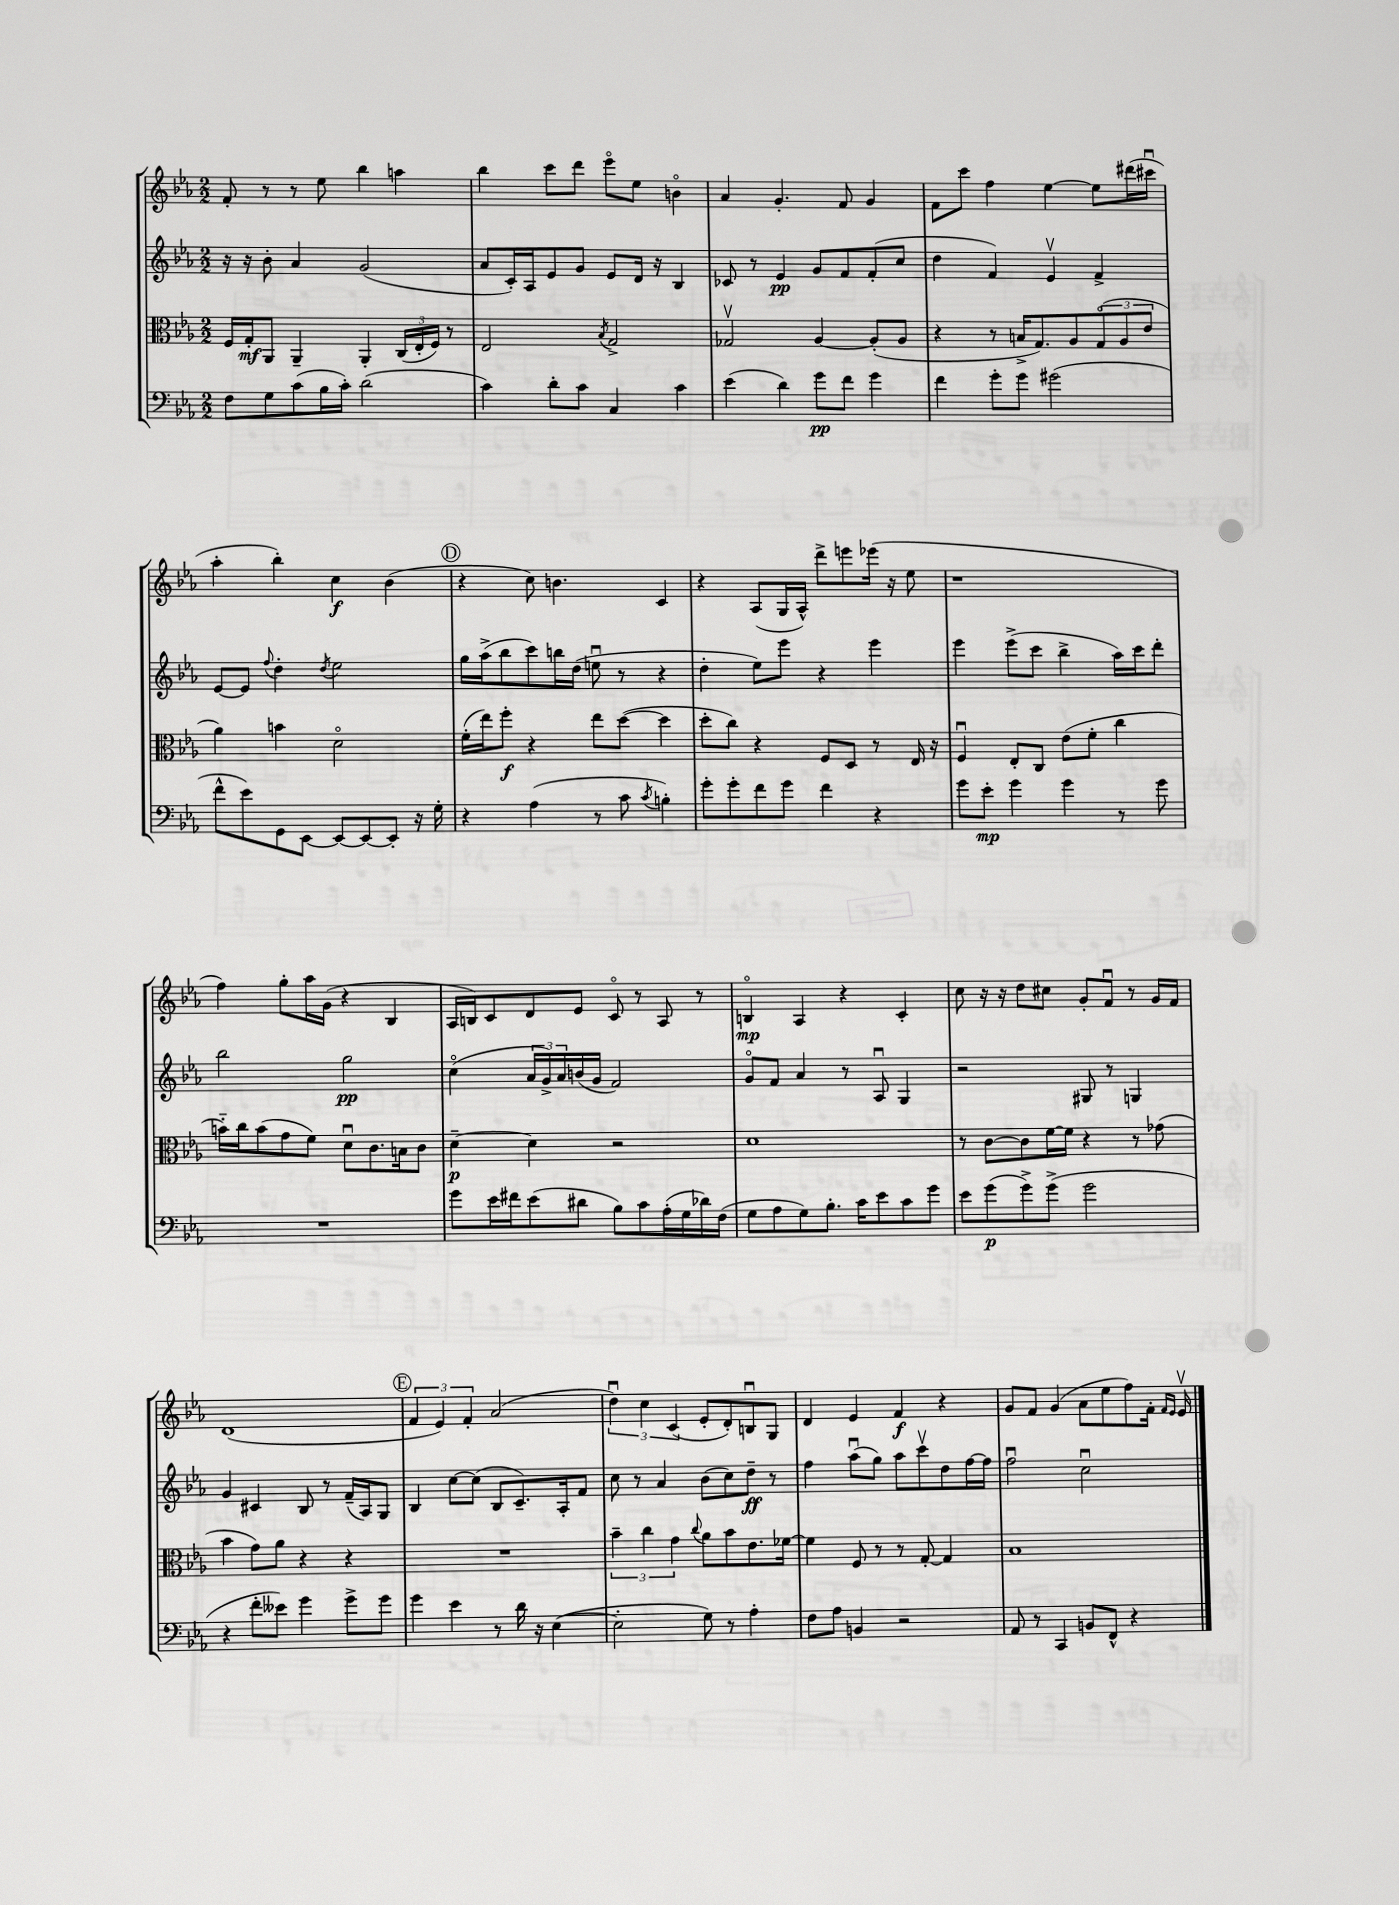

**kern	**dynam	**kern	**dynam	**kern	**dynam	**kern	**dynam
*part4	*part4	*part3	*part3	*part2	*part2	*part1	*part1
*staff4	*staff4	*staff3	*staff3	*staff2	*staff2	*staff1	*staff1
*clefF4	*	*clefC3	*	*clefG2	*	*clefG2	*
*k[b-e-a-]	*	*k[b-e-a-]	*	*k[b-e-a-]	*	*k[b-e-a-]	*
*M2/2	*	*M2/2	*	*M2/2	*	*M2/2	*
=117	=117	=117	=117	=117	=117	=117	=117
8F\L	.	16F/LL	.	16r	.	8f'/	.
.	.	16G'/J	mf	16r	.	.	.
8G\	.	8AA-/J	.	8b-'\	.	8r	.
(8c\	.	4AA-~/	.	4a-/	.	8r	.
16B-\L	.	.	.	.	.	8ee-\	.
16c'\JJ)	.	.	.	.	.	.	.
(2d\	.	4AA-'/	.	(2g/	.	4bb-\	.
.	.	(24C/LL	.	.	.	4aan\	.
.	.	24E-'/	.	.	.	.	.
.	.	24F/JJ)	.	.	.	.	.
.	.	8r	.	.	.	.	.
=118	=118	=118	=118	=118	=118	=118	=118
4c\)	.	2E-/	.	8a-/L	.	4bb-\	.
.	.	.	.	16c'/L)	.	.	.
.	.	.	.	16A-/J	.	.	.
8d'\L	.	.	.	8e-/	.	8ccc\L	.
8c\J	.	.	.	8g/J	.	8ddd\J	.
.	.	8qB-/	.	.	.	.	.
4C/	.	2G^/	.	8e-/L	.	8eee-\L	.
.	.	.	.	16d/Jk	.	8ee-\J	.
.	.	.	.	16r	.	.	.
4c\	.	.	.	4B-/	.	4bn\	.
=119	=119	=119	=119	=119	=119	=119	=119
(4e-\	.	2G-Xv/	.	8c-X/	.	4a-/	.
.	.	.	.	8r	.	.	.
4d\)	.	.	.	4e-/	pp	4.g'/	.
8g\L	pp	[4A-/	.	8g/L	.	.	.
8f\J	.	.	.	8f/	.	8f/	.
4g\	.	(8A-'/L]	.	(8f'/	.	4g/	.
.	.	8A-/J	.	8cc/J	.	.	.
=120	=120	=120	=120	=120	=120	=120	=120
4f\	.	4r	.	4dd\	.	8f\L	.
.	.	.	.	.	.	8ccc\J	.
8g'\L	.	8r	.	4f/)	.	4ff\	.
8g\J	.	16Bn^/KL	.	.	.	.	.
.	.	8.G/)	.	.	.	.	.
(2g#X\	.	.	.	4e-v/	.	[4ee-\	.
.	.	8A-/	.	.	.	.	.
.	.	(12G/	.	4f^/	.	8ee-\L]	.
.	.	12A-/	.	.	.	.	.
.	.	.	.	.	.	(16ddd#X\L	.
.	.	12e-/J	.	.	.	.	.
.	.	.	.	.	.	16ccc#Xu\JJ	.
!!LO:LB:g=z
=121	=121	=121	=121	=121	=121	=121	=121
8f^^\L	.	4a-\)	.	[8e-/L	.	4aa-'\	.
8e-\)	.	.	.	8e-/J]	.	.	.
.	.	.	.	8qqff/	.	.	.
8GG\	.	4bn\	.	4dd'\	.	4bb-'\)	.
[8EE-\J	.	.	.	.	.	.	.
.	.	.	.	8qdd/	.	.	.
8EE-/L_	.	2d\	.	2ee-\	.	4cc\	f
8EE-/_	.	.	.	.	.	.	.
8EE-'/J]	.	.	.	.	.	(4b-\	.
16r	.	.	.	.	.	.	.
16G'\	.	.	.	.	.	.	.
!!LO:REH:place=s1:t=D
=122	=122	=122	=122	=122	=122	=122	=122
4r	.	(16f'\LL	.	16gg\LL	.	4r	.
.	.	16ee-\J)	.	(16aa-^\J	.	.	.
.	.	8ff'\J	f	8bb-\	.	.	.
(4A-\	.	4r	.	8ccc\)	.	8cc\)	.
.	.	.	.	16bbn\L	.	4.bn\	.
.	.	.	.	(16dd\JJ	.	.	.
8r	.	8ee-\L	.	8eenu\	.	.	.
8c\	.	([8dd\J	.	8r	.	.	.
8qc/	.	.	.	.	.	.	.
4Bn'\)	.	4dd\]	.	4r	.	4c/	.
=123	=123	=123	=123	=123	=123	=123	=123
8g'\L	.	8dd'\L	.	4dd'\	.	4r	.
8g'\	.	8cc\J)	.	.	.	.	.
8f\	.	4r	.	8ee-\L)	.	(8A-/L	.
8g\J	.	.	.	8eee-\J	.	16G/L	.
.	.	.	.	.	.	16A-^^/JJ)	.
4f\	.	8F/L	.	4r	.	8ddd^\L	.
.	.	8D/J	.	.	.	8eeen\	.
4r	.	8r	.	4eee-\	.	(16eee-X\Jk	.
.	.	.	.	.	.	16r	.
.	.	16E-/	.	.	.	8ee-\	.
.	.	16r	.	.	.	.	.
=124	=124	=124	=124	=124	=124	=124	=124
8g\L	.	4Fu/	.	4eee-\	.	1r	.
8e-'\J	mp	.	.	.	.	.	.
4g\	.	8E-'/L	.	(8eee-^\L	.	.	.
.	.	8C/J	.	8ccc\J	.	.	.
4g\	.	(8e-\L	.	4bb-^\	.	.	.
.	.	8f'\J	.	.	.	.	.
8r	.	4cc\	.	16aa-\LL)	.	.	.
.	.	.	.	16ccc\J	.	.	.
8g\	.	.	.	8ddd'\J	.	.	.
!!LO:LB:g=z
=125	=125	=125	=125	=125	=125	=125	=125
1r	.	16bn\LL)	.	2bb-\	.	4ff\)	.
.	.	16cc\J	.	.	.	.	.
.	.	(8b\	.	.	.	.	.
.	.	8g\	.	.	.	8gg'\L	.
.	.	8f\J)	.	.	.	16aa-\L	.
.	.	.	.	.	.	(16g\JJ	.
.	.	8du\L	.	2gg\	pp	4r	.
.	.	8.c\	.	.	.	.	.
.	.	.	.	.	.	4B-/	.
.	.	16Bn\k	.	.	.	.	.
.	.	8c\J	.	.	.	.	.
=126	=126	=126	=126	=126	=126	=126	=126
8g\L	.	[4d~\	p	(4cc\	.	16A-/LL	.
.	.	.	.	.	.	16Bn/J)	.
16e-\L	.	.	.	.	.	8c/	.
16f#X\J	.	.	.	.	.	.	.
(8e-\	.	4d\]	.	24a-/LL	.	8d/	.
.	.	.	.	24g^/)	.	.	.
.	.	.	.	24a-/	.	.	.
8d#X\J	.	.	.	(16bn/	.	8e-/J	.
.	.	.	.	16g/JJ	.	.	.
8B-\L)	.	2r	.	2f/)	.	8c/	.
8c\	.	.	.	.	.	8r	.
(16A-'\L	.	.	.	.	.	8A-/	.
16G\	.	.	.	.	.	.	.
16d-X\)	.	.	.	.	.	8r	.
(16F\JJ	.	.	.	.	.	.	.
=127	=127	=127	=127	=127	=127	=127	=127
8G\L	.	1d	.	8g/L	.	4Bn/	mp
8A-\	.	.	.	8f/J	.	.	.
8G\)	.	.	.	4a-/	.	4A-/	.
8.B-'\J	.	.	.	.	.	.	.
.	.	.	.	8r	.	4r	.
16c\KL	.	.	.	.	.	.	.
8e-\	.	.	.	8A-u/	.	.	.
8c\	.	.	.	4G/	.	4c'/	.
8g\J	.	.	.	.	.	.	.
=128	=128	=128	=128	=128	=128	=128	=128
8e-\L	.	8r	.	2r	.	8cc\	.
(8g\	p	[8c\L	.	.	.	16r	.
.	.	.	.	.	.	16r	.
8g^\)	.	8c\]	.	.	.	8dd\L	.
(8g^\J	.	[16f\L	.	.	.	8cc#X\J	.
.	.	16f\JJ]	.	.	.	.	.
2g\	.	4r	.	8G#X/	.	8g'/L	.
.	.	.	.	8r	.	8fu/J	.
.	.	8r	.	4Gn/	.	8r	.
.	.	(8g-X\	.	.	.	16g/LL	.
.	.	.	.	.	.	16f/JJ	.
!!LO:LB:g=z
=129	=129	=129	=129	=129	=129	=129	=129
4r	.	4b-\	.	4g/	.	(1d	.
8f'\L	.	8g\L)	.	4c#X/	.	.	.
8e--X\J)	.	8a-\J	.	.	.	.	.
4g\	.	4r	.	8B-/	.	.	.
.	.	.	.	8r	.	.	.
8g^\L	.	4r	.	(16f~/LL	.	.	.
.	.	.	.	16A-/J)	.	.	.
8g\J	.	.	.	8G/J	.	.	.
!!LO:REH:place=s1:t=E
=130	=130	=130	=130	=130	=130	=130	=130
4g\	.	1r	.	4B-/	.	6f/	.
.	.	.	.	.	.	6e-/)	.
4e-\	.	.	.	[8cc\L	.	.	.
.	.	.	.	.	.	6f'/	.
.	.	.	.	(8cc\J]	.	.	.
8r	.	.	.	8B-/L	.	(2a-/	.
16d\	.	.	.	8.c~/)	.	.	.
16r	.	.	.	.	.	.	.
([4E-\	.	.	.	.	.	.	.
.	.	.	.	16A-'/k	.	.	.
.	.	.	.	8f/J	.	.	.
=131	=131	=131	=131	=131	=131	=131	=131
2E-'\]	.	6b-~\	.	8cc\	.	6ddu\)	.
.	.	.	.	8r	.	.	.
.	.	6cc\	.	.	.	6cc\	.
.	.	.	.	4a-/	.	.	.
.	.	6g\	.	.	.	(6c/	.
.	.	8qqcc/	.	.	.	.	.
8G\)	.	8a-\L	.	(8b-\L	.	8e-'/L	.
8r	.	8b-\	.	8cc\)	.	8d'/)	.
4A-'\	.	8.e-\	.	8dd~\J	ff	8Bnu/	.
.	.	.	.	8r	.	8G/J	.
.	.	[16f-X\Jk	.	.	.	.	.
=132	=132	=132	=132	=132	=132	=132	=132
8F\L	.	4f-\]	.	4ff\	.	4d/	.
8A-\J	.	.	.	.	.	.	.
4BBn/	.	8F/	.	(8aa-u\L	.	4e-/	.
.	.	8r	.	8gg\J)	.	.	.
2r	.	8r	.	8aa-\L	.	4f/	f
.	.	[8G'/	.	8cccv\	.	.	.
.	.	4G/]	.	8dd\	.	4r	.
.	.	.	.	[16ff\L	.	.	.
.	.	.	.	16ff\JJ]	.	.	.
=133	=133	=133	=133	=133	=133	=133	=133
8AA-/	.	1B-	.	2ffu\	.	8g/L	.
8r	.	.	.	.	.	8f/J	.
4CC/	.	.	.	.	.	(4g/	.
8BBn/L	.	.	.	2ccu\	.	8a-\L	.
8FF^^/J	.	.	.	.	.	8ee-\	.
4r	.	.	.	.	.	8ff\)	.
.	.	.	.	.	.	16f'\Jk	.
.	.	.	.	.	.	16qqf/LL	.
.	.	.	.	.	.	16qqe-/JJ	.
.	.	.	.	.	.	16e-v/	.
==	==	==	==	==	==	==	==
*-	*-	*-	*-	*-	*-	*-	*-
